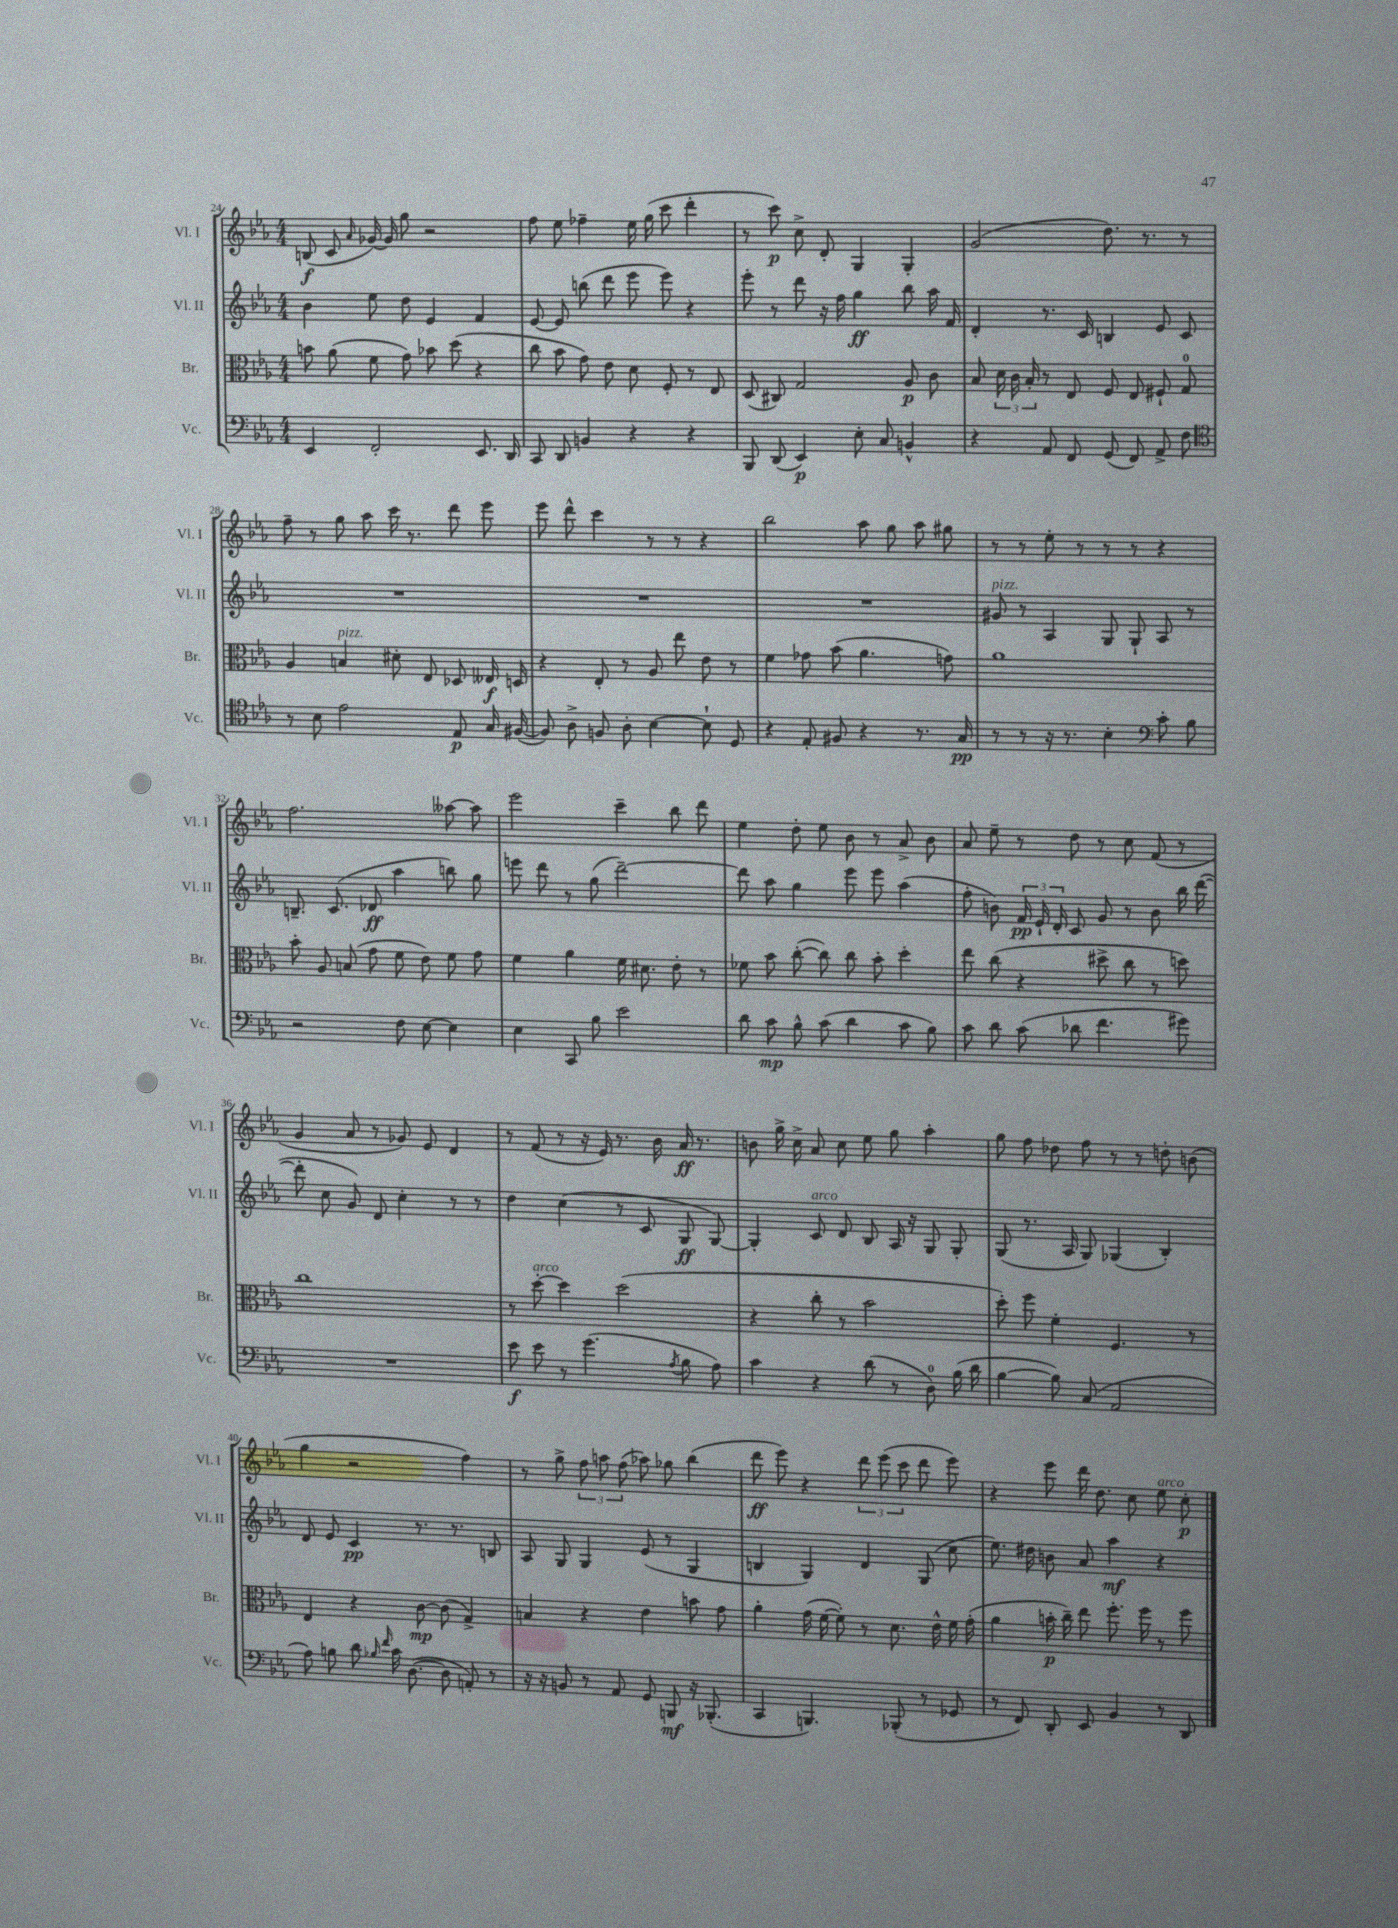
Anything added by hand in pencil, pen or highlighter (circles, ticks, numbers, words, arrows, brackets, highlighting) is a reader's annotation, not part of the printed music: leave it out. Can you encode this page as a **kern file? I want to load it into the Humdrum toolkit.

**kern	**dynam	**kern	**dynam	**kern	**dynam	**kern	**dynam
*part4	*part4	*part3	*part3	*part2	*part2	*part1	*part1
*staff4	*staff4	*staff3	*staff3	*staff2	*staff2	*staff1	*staff1
*I"Vc.	*	*I"Br.	*	*I"Vl. II	*	*I"Vl. I	*
*I'Vc.	*	*I'Br.	*	*I'Vl. II	*	*I'Vl. I	*
*clefF4	*	*clefC3	*	*clefG2	*	*clefG2	*
*k[b-e-a-]	*	*k[b-e-a-]	*	*k[b-e-a-]	*	*k[b-e-a-]	*
*M4/4	*	*M4/4	*	*M4/4	*	*M4/4	*
=24	=24	=24	=24	=24	=24	=24	=24
4EE-/	.	8bn\	.	4b-\	.	(8Bn/	f
.	.	(8a-\	.	.	.	8c/	.
.	.	.	.	.	.	16qqa-/	.
2FF'/	.	8f\	.	8ee-\	.	[16g-X/)	.
.	.	.	.	.	.	16g-/]	.
.	.	8g\)	.	8dd\	.	8gg\	.
.	.	8b-X\	.	4e-/	.	2r	.
.	.	(8dd\	.	.	.	.	.
8.EE-/	.	4r	.	4f/	.	.	.
16DD/	.	.	.	.	.	.	.
=25	=25	=25	=25	=25	=25	=25	=25
8CC/	.	8cc\	.	[8e-/	.	8ff\	.
8DD/	.	8b-\	.	8e-/]	.	8ee-\	.
4BBn/	.	8g\)	.	(8bbn\	.	4ff-X~\	.
.	.	8e-\	.	8ddd\	.	.	.
4r	.	8d\	.	8eee-\	.	16ee-\	.
.	.	.	.	.	.	(16gg\	.
.	.	8F'/	.	8eee-\)	.	8ccc\	.
4r	.	8r	.	4r	.	4ddd'\	.
.	.	8E-/	.	.	.	.	.
=26	=26	=26	=26	=26	=26	=26	=26
8BBB-/	.	(8D/	.	8eee-'\	.	8r	.
(8DD/	.	8C#X/)	.	8r	.	8ccc\)	p
4EE-/)	p	2G/	.	8ddd\	.	8cc^\	.
.	.	.	.	16r	.	8d'/	.
.	.	.	.	16ff\	.	.	.
8E-'\	.	.	.	4gg\	ff	4G/	.
8C/	.	.	.	.	.	.	.
4BBn^^/	.	8A-/	p	8bb-\	.	4G'/	.
.	.	8c\	.	16aa-\	.	.	.
.	.	.	.	16f/	.	.	.
=27	=27	=27	=27	=27	=27	=27	=27
4r	.	8B-/	.	4d'/	.	(2g/	.
.	.	24d\	.	.	.	.	.
.	.	24c\	.	.	.	.	.
.	.	24B-'/	.	.	.	.	.
8AA-/	.	8r	.	8.r	.	.	.
8FF/	.	8E-/	.	.	.	.	.
.	.	.	.	16c/	.	.	.
(8GG/	.	8F/	.	4Bn/	.	8.dd\)	.
8FF/)	.	8E-/	.	.	.	.	.
.	.	.	.	.	.	8.r	.
8AA-^/	.	8F#X`/	.	8e-/	.	.	.
8F\	.	8G/	.	8c/	.	8r	.
!!LO:LB:g=z
=28	=28	=28	=28	=28	=28	=28	=28
*clefC4	*	*	*	*	*	*	*
8r	.	4A-/	.	1r	.	8ff~\	.
8B-\	.	.	.	.	.	8r	.
!	!	!LO:TX:a:i:t=pizz.	!	!	!	!	!
2e-\	.	4Bn/	.	.	.	8gg\	.
.	.	.	.	.	.	8aa-\	.
.	.	8d#X'\	.	.	.	16ccc\	.
.	.	.	.	.	.	8.r	.
.	.	8E-/	.	.	.	.	.
8E-/	p	8D-X/	.	.	.	8ddd\	.
16G/	.	16E--X/	f	.	.	8eee-\	.
([16F#X/	.	16Dn/	.	.	.	.	.
=29	=29	=29	=29	=29	=29	=29	=29
8F#/])	.	4r	.	1r	.	8eee-\	.
8A-^\	.	.	.	.	.	8ddd^^\	.
8Fn/	.	8E-'/	.	.	.	4ccc\	.
8A-'\	.	8r	.	.	.	.	.
[4B-\	.	8A-/	.	.	.	8r	.
.	.	8ee-\	.	.	.	8r	.
8B-`\]	.	8e-\	.	.	.	4r	.
8D/	.	8r	.	.	.	.	.
=30	=30	=30	=30	=30	=30	=30	=30
4r	.	4f\	.	1r	.	2bb-\	.
8E-'/	.	8g-X\	.	.	.	.	.
8F#X/	.	(8b-\	.	.	.	.	.
4r	.	4.a-\	.	.	.	8aa-\	.
.	.	.	.	.	.	8gg\	.
8.r	.	.	.	.	.	8aa-\	.
.	.	8gn\)	.	.	.	8gg#X\	.
16G/	pp	.	.	.	.	.	.
=31	=31	=31	=31	=31	=31	=31	=31
!	!	!	!	!LO:TX:a:i:t=pizz.	!	!	!
8r	.	1a-	.	8g#X/	.	8r	.
8r	.	.	.	8r	.	8r	.
16r	.	.	.	4A-/	.	8ee-'\	.
8.r	.	.	.	.	.	.	.
.	.	.	.	.	.	8r	.
4B-'\	.	.	.	8G/	.	8r	.
.	.	.	.	8G`/	.	8r	.
*clefF4	*	*	*	*	*	*	*
8c'\	.	.	.	8A-/	.	4r	.
8B-\	.	.	.	8r	.	.	.
!!LO:LB:g=z
=32	=32	=32	=32	=32	=32	=32	=32
2r	.	8b-'\	.	8.Bn~/	.	2.ff\	.
.	.	8A-/	.	.	.	.	.
.	.	.	.	(8.c/	.	.	.
.	.	(8Bn/	.	.	.	.	.
.	.	8g\	.	8d-X/	ff	.	.
8F\	.	8f\	.	4aa-\	.	.	.
[8E-\	.	8e-\)	.	.	.	.	.
4E-\]	.	8f\	.	8bbn\)	.	[8aa--X\	.
.	.	8g\	.	8gg\	.	8aa--\]	.
=33	=33	=33	=33	=33	=33	=33	=33
4E-\	.	4f\	.	8eeen\	.	2eee-\	.
.	.	.	.	8ddd\	.	.	.
8CC/	.	4a-\	.	8r	.	.	.
8B-\	.	.	.	(8gg\	.	.	.
2e-\	.	16f\	.	[2ddd~\)	.	4ccc~\	.
.	.	8.d#X\	.	.	.	.	.
.	.	8e-'\	.	.	.	8bb-\	.
.	.	8r	.	.	.	8ddd\	.
=34	=34	=34	=34	=34	=34	=34	=34
8d\	.	8f-X\	.	8ddd\]	.	4ee-\	.
8c\	mp	8b-\	.	8aa-\	.	.	.
8B-^^\	.	([8cc'\	.	4gg\	.	8dd'\	.
(8c\	.	8cc\])	.	.	.	8ee-\	.
4d\	.	8cc\	.	8eee-\	.	8b-\	.
.	.	8b-'\	.	8eee-\	.	8r	.
8c\	.	4dd'\	.	(4aa-\	.	8a-^/	.
8B-\)	.	.	.	.	.	8b-\	.
=35	=35	=35	=35	=35	=35	=35	=35
8c\	.	8ee-\	.	8ff'\	.	8a-/	.
8d\	.	(8cc\	.	8bn\)	.	8ee-~\	.
(8c\	.	4r	.	24f/	pp	8r	.
.	.	.	.	24e-`/	.	.	.
.	.	.	.	24d'/	.	.	.
8d-X\	.	.	.	8c/	.	8dd\	.
4.f\	.	8dd#X^\	.	8g/	.	8r	.
.	.	8cc\	.	8r	.	8cc\	.
.	.	8r	.	8b\	.	(8f/	.
8g#X\)	.	8ddn\)	.	16bb-\	.	8r	.
.	.	.	.	([16ddd\	.	.	.
!!LO:LB:g=z
=36	=36	=36	=36	=36	=36	=36	=36
1r	.	1cc	.	8ddd'\]	.	4g/	.
.	.	.	.	8cc\	.	.	.
.	.	.	.	8g/)	.	8a-/	.
.	.	.	.	8d/	.	8r	.
.	.	.	.	4cc'\	.	8g-X/)	.
.	.	.	.	.	.	8e-/	.
.	.	.	.	8r	.	4d/	.
.	.	.	.	8r	.	.	.
=37	=37	=37	=37	=37	=37	=37	=37
8e-\	f	8r	.	4dd\	.	8r	.
!	!	!LO:TX:a:i:t=arco	!	!	!	!	!
8e-\	.	[8dd'\	.	.	.	(8f/	.
8r	.	4dd\]	.	(4cc\	.	8r	.
(4.g\	.	.	.	.	.	16r	.
.	.	.	.	.	.	16e-/)	.
.	.	(2dd\	.	8r	.	8.r	.
.	.	.	.	8c/	.	.	.
.	.	.	.	.	.	16b-\	.
8qA-/	.	.	.	.	.	.	.
8B-\	.	.	.	8G/	ff	16a-/	ff
.	.	.	.	.	.	8.r	.
8A-\)	.	.	.	[8G/)	.	.	.
=38	=38	=38	=38	=38	=38	=38	=38
4c\	.	4r	.	4G'/]	.	8bn\	.
.	.	.	.	.	.	16gg^\	.
.	.	.	.	.	.	16cc^\	.
!	!	!	!	!LO:TX:a:i:t=arco	!	!	!
4r	.	8cc'\	.	8c/	.	8a-/	.
.	.	8r	.	8d/	.	8cc\	.
(8d\	.	2b-\	.	8B-/	.	8ee-\	.
8r	.	.	.	16A-/	.	8gg\	.
.	.	.	.	16r	.	.	.
8D\)	.	.	.	8G/	.	4aa-'\	.
(16B-\	.	.	.	8G'/	.	.	.
16d\	.	.	.	.	.	.	.
=39	=39	=39	=39	=39	=39	=39	=39
[4B-\	.	8dd'\)	.	(8G/	.	8gg\	.
.	.	8ff\	.	8.r	.	8ff\	.
8B-\])	.	4f'\	.	.	.	8dd-X\	.
.	.	.	.	16A-/	.	.	.
(8C/	.	.	.	8G/)	.	8ff\	.
2AA-/	.	4.F/	.	(4G-X/	.	8r	.
.	.	.	.	.	.	8r	.
.	.	.	.	4B-'/)	.	8ddn'\	.
.	.	8r	.	.	.	(8bn\	.
!!LO:LB:g=z
=40	=40	=40	=40	=40	=40	=40	=40
8A-\)	.	4E-/	.	8d/	.	4gg\	.
8Bn\	.	.	.	8e-/	.	.	.
8d\	.	4r	.	4c/	pp	2r	.
16qqB-X/	.	.	.	.	.	.	.
16qqf/	.	.	.	.	.	.	.
16c\	.	.	.	.	.	.	.
([8.D\	.	.	.	.	.	.	.
.	.	[8c\	mp	8.r	.	.	.
8D\]	.	(8c\]	.	.	.	.	.
.	.	.	.	8.r	.	.	.
8AAn'/)	.	4G^/)	.	.	.	4ff\)	.
8r	.	.	.	8Bn/	.	.	.
=41	=41	=41	=41	=41	=41	=41	=41
16r	.	4Bn/	.	8A-/	.	8r	.
16r	.	.	.	.	.	.	.
8BBn/	.	.	.	8G/	.	8gg^\	.
8r	.	4r	.	4G/	.	12ff\	.
.	.	.	.	.	.	12aan\	.
8AA-/	.	.	.	.	.	.	.
.	.	.	.	.	.	(12ff\	.
8GG/	.	4e-\	.	(8e-/	.	8aa-X\)	.
8BBBn/	mf	.	.	8r	.	8gg-X\	.
16r	.	8bn\	.	4G/	.	(4bb-\	.
(8.BBB-X'/	.	.	.	.	.	.	.
.	.	8g\	.	.	.	.	.
=42	=42	=42	=42	=42	=42	=42	=42
4CC/	.	4a-'\	.	4Bn/	.	8ddd\	ff
.	.	.	.	.	.	8eee-\)	.
4.BBBn/)	.	(16g\	.	4G/)	.	4r	.
.	.	[16f\	.	.	.	.	.
.	.	8f'\])	.	.	.	.	.
.	.	8r	.	4d/	.	12ddd\	.
.	.	.	.	.	.	(12eee-\	.
(8BBB-X'/	.	8.d\	.	.	.	.	.
.	.	.	.	.	.	12ccc\	.
8r	.	.	.	(8G/	.	8ddd\	.
.	.	16e-^^\	.	.	.	.	.
8GG-X/	.	16f\	.	8cc\	.	8eee-\)	.
.	.	(16g'\	.	.	.	.	.
=43	=43	=43	=43	=43	=43	=43	=43
8r	.	4a-\	.	8.ee-\)	.	4r	.
8FF/)	.	.	.	.	.	.	.
.	.	.	.	16dd#X\	.	.	.
8DD'/	.	16bn'\	p	8bn\	.	8eee-\	.
.	.	16cc~\)	.	.	.	.	.
8EE-/	.	8ee-\	.	8a-/	.	16ddd\	.
.	.	.	.	.	.	8.dd\	.
4BB-/	.	8.ff'\	.	4aa-\	mf	.	.
.	.	.	.	.	.	8cc\	.
.	.	16ff\	.	.	.	.	.
!	!	!	!	!	!	!LO:TX:a:i:t=arco	!
8r	.	8r	.	4r	.	8ee-\	.
8DD/	.	8ff\	.	.	.	8cc'\	p
==	==	==	==	==	==	==	==
*-	*-	*-	*-	*-	*-	*-	*-
